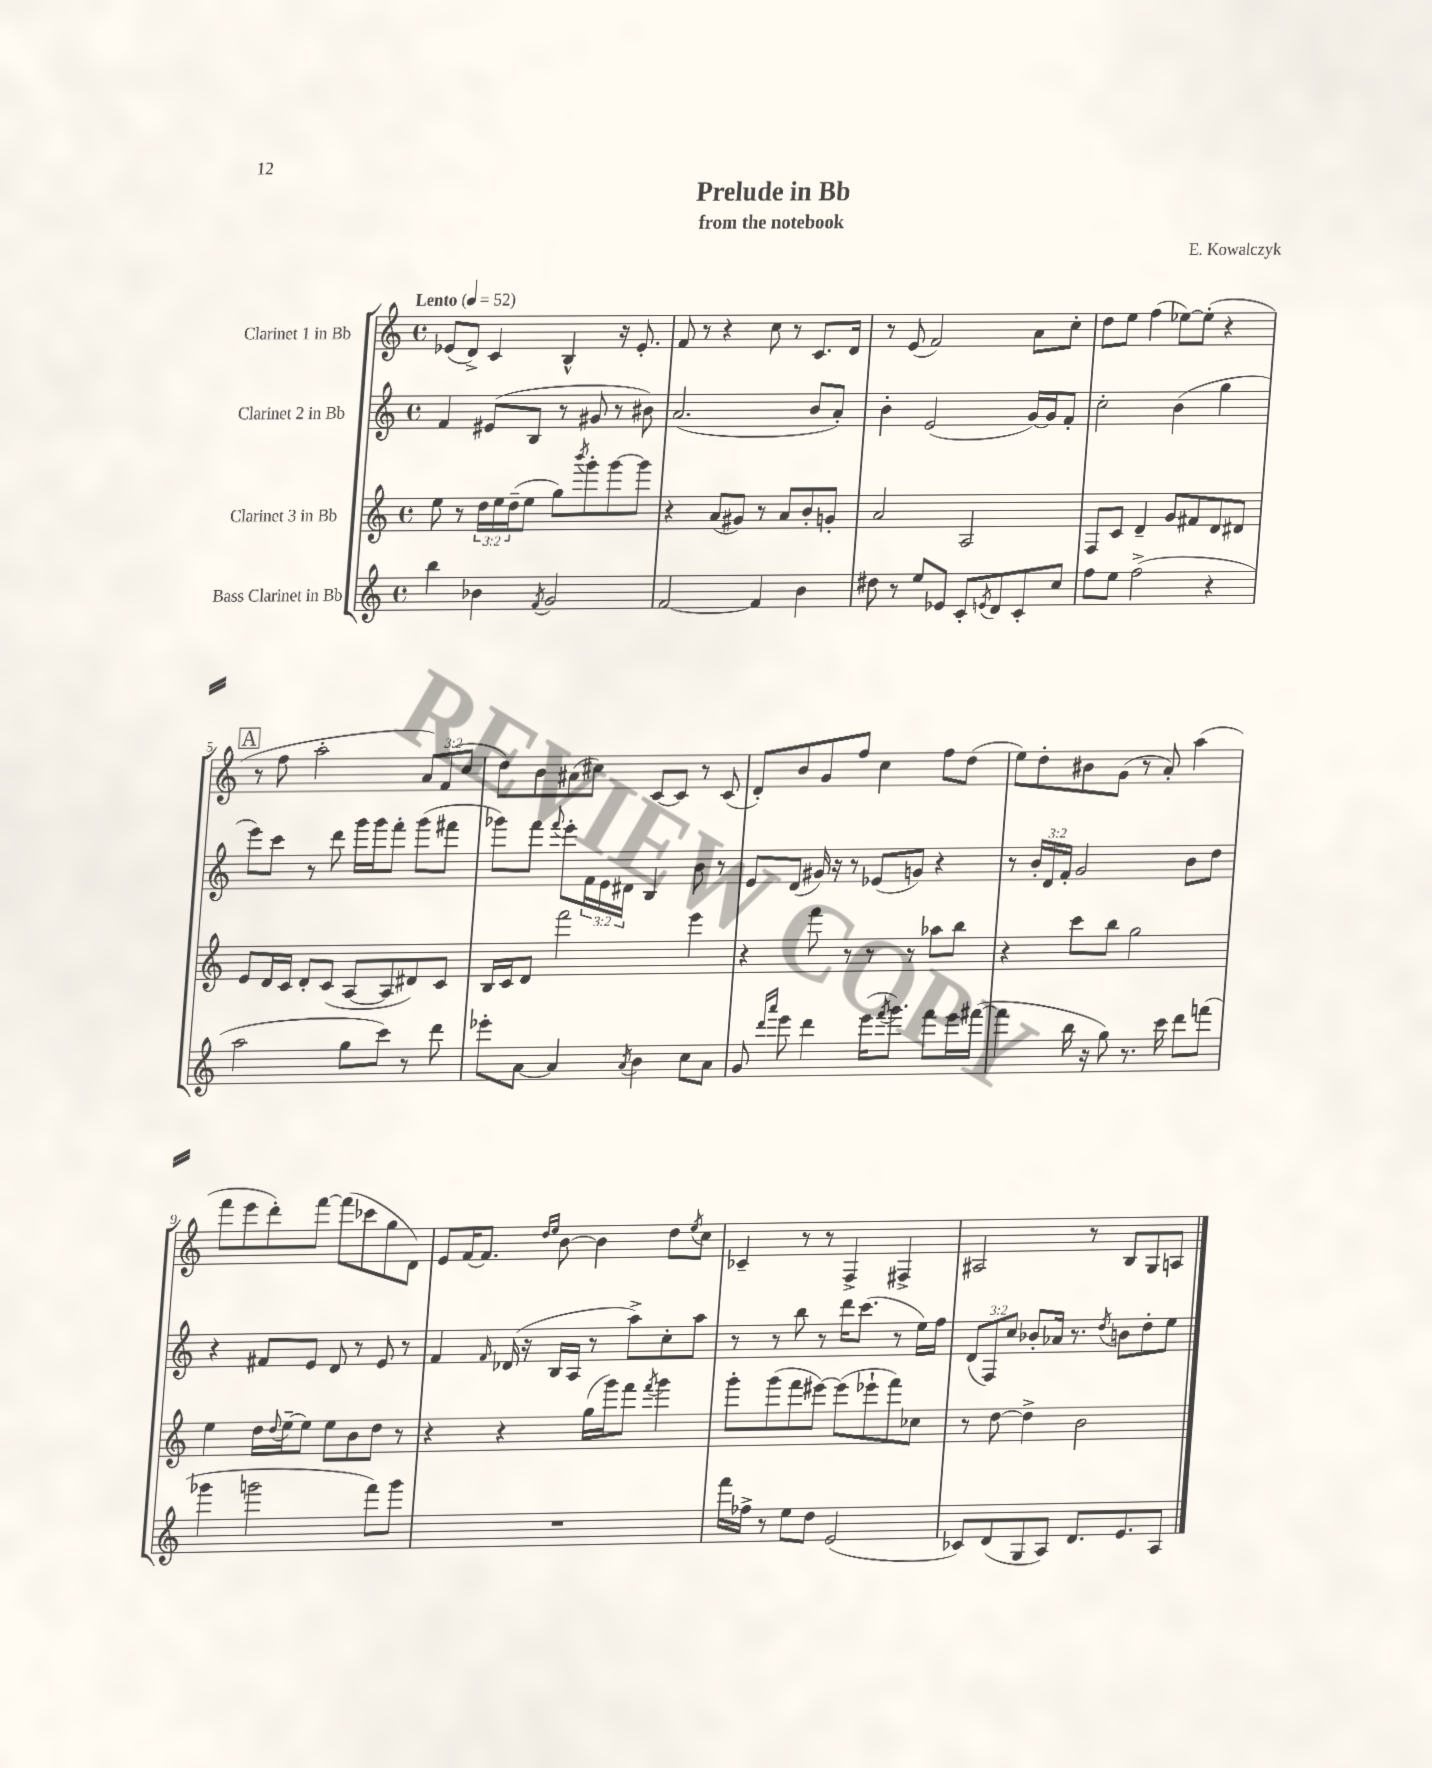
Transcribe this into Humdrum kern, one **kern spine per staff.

**kern	**kern	**kern	**kern
*part4	*part3	*part2	*part1
*staff4	*staff3	*staff2	*staff1
*I"Bass Clarinet in Bb	*I"Clarinet 3 in Bb	*I"Clarinet 2 in Bb	*I"Clarinet 1 in Bb
*clefG2	*clefG2	*clefG2	*clefG2
*k[]	*k[]	*k[]	*k[]
*M4/4	*M4/4	*M4/4	*M4/4
*met(c)	*met(c)	*met(c)	*met(c)
*MM52	*MM52	*MM52	*MM52
=1	=1	=1	=1
!	!	!	!LO:TX:a:B:t=Lento
4bb\	8ee\	4f/	(8e-X/L
.	8r	.	8d^/J)
4b-X\	24dd\LL	(8e#X/L	4c/
.	24ee\	.	.
.	(24dd~\J	.	.
.	8ee\J	8B/J	.
8qf/	.	.	.
2g/	8gg\L)	8r	4B^^/
.	8qbbb/	.	.
.	8ggg'\	8g#X/	.
.	[8ggg\	8r	16r
.	.	.	8.e-'/
.	8ggg\J]	8b#X\)	.
=2	=2	=2	=2
[2f/	4r	(2.a/	8f/
.	.	.	8r
.	(8a/L	.	4r
.	8g#X/J)	.	.
4f/]	8r	.	8cc\
.	8a/L	.	8r
4b\	8b'/	8b/L	8.c/L
.	8gn'/J	8a'/J)	.
.	.	.	16d/Jk
=3	=3	=3	=3
8dd#X\	2a/	4b'\	8r
8r	.	.	(8e/
8ee/L	.	(2e/	2f/)
8e-X/J	.	.	.
8c'/L	2A/	.	.
8qen/	.	.	.
8d/	.	.	.
8c'/	.	[16g/LL)	8a\L
.	.	16g/J]	.
8cc/J	.	8f'/J	8cc'\J
=4	=4	=4	=4
8ff\L	8F/L	2cc'\	8dd\L
8ee\J	8c/J	.	8ee\J
(2ff^\	4d~/	.	(4ff\
.	8g/L	(4b\	[8ee-X\L)
.	8f#X/	.	(8ee-'\J]
4r	8d/	4gg\	4r
.	8d#X/J	.	.
!!LO:LB:g=z
!!LO:REH:place=s1:t=A
=5	=5	=5	=5
2aa\	8e/L	8eee\L)	8r
.	16d/L	8ccc\J	8ff\
.	16c/JJ	.	.
.	8d'/L	8r	2aa'\
.	(8c/J	8ddd\	.
8gg\L	[8A/L	16ggg\LL	.
.	.	16ggg\J	.
8ccc\J)	8A/]	8fff'\J	.
8r	8d#X/)	(8ggg\L	12a/L)
.	.	.	(12f/
8ddd\	8c/J	8fff#X\J	.
.	.	.	12cc/J
=6	=6	=6	=6
8eee-X'\L	16B/LL	8ggg-X\L)	8dd\L)
.	16c/J	.	.
[8a\J	8d/J	8fff\J	8b\
.	.	8qqfff/	.
4a/]	2fff\	8eee'\L	(8a#X\
.	.	24f\L	8cc#X\J)
.	.	24e\	.
.	.	24d#X\JJ	.
8qa/	.	.	.
4b\	.	4B/	[8c/L
.	.	.	8c/J]
8cc\L	4eee\	8b\	8r
8a\J	.	8r	(8c/
=7	=7	=7	=7
8g/	4r	8e/L	8d'/L)
16qqddd/LL	.	.	.
16qqaaa/JJ	.	.	.
8eee\	.	(8d/J	8b/
4ddd\	8fff\	16g#X/)	8g/
.	.	16r	.
.	8r	8r	8ff/J
(16eee\KL	8r	(8e-X/L	4cc\
8qfff/	.	.	.
8.ggg\J)	.	.	.
.	8r	8gn/J)	.
8fff\L	8aa-X\L	4r	8ff\L
16eee\L	8bb\J	.	(8dd\J
([16fff#X\JJ	.	.	.
=8	=8	=8	=8
4fff#\]	4r	8r	8ee\L)
.	.	24b'/LL	8dd'\
.	.	24d/	.
.	.	24f'/JJ	.
16bb\	8ccc\L	2g/	8b#X\
16r	.	.	.
8gg\)	8bb\J	.	(8g\J
8.r	2gg\	.	8r
.	.	.	8a'/)
16ccc\	.	.	.
8ddd\L	.	8b\L	(4aa\
(8fffn\J	.	8dd\J	.
!!LO:LB:g=z
=9	=9	=9	=9
4ggg-X\	4ee\	4r	8fff\L
.	.	.	8eee\
2gggn\	16dd\LL	8f#X/L	8ddd'\)
.	8qqdd/	.	.
.	[16ee~\J	.	.
.	8ee\J]	8e/J	[8fff\J
.	8ee\L	8d/	(8fff\L]
.	8b\	8r	8ccc-X\
8fff\L)	8dd\J	8e/	8gg\
8ggg\J	8r	8r	8d\J)
=10	=10	=10	=10
1r	4r	4f/	8e/L
.	.	.	[16f/K
.	.	.	8.f/J]
.	.	16qqf/	.
.	4r	(16d-X/	.
.	.	16r	.
.	.	.	16qqdd/LL
.	.	.	16qqee/JJ
.	.	16B/LL	[8b\
.	.	16A/JJ	.
.	(16gg\LL	8r	4b\]
.	16ggg\J)	.	.
.	8fff\J	8aa^\L)	.
.	8qfff/	.	.
.	4ggg\	8cc'\	8dd\L
.	.	.	8qee/
.	.	8aa\J	8cc\J
=11	=11	=11	=11
16fff\LL	8ggg'\L	8r	4c-X~/
16ff-X^\JJ	.	.	.
8r	(8ggg\	8r	.
8ee\L	8fff\	8bb\	8r
8dd\J	[8eee#X\J)	8r	8r
(2e/	(8eee#\L]	16ddd\KL	4F^/
.	.	(8.ccc\J	.
.	8eee-X`\	.	.
.	8fff\)	8r	4F#X^/
.	8cc-X\J	16ee\LL)	.
.	.	16ff\JJ	.
=12	=12	=12	=12
8c-X/L)	8r	(12d/L	2A#X/
.	.	12F/)	.
(8d/	[8dd\	.	.
.	.	12cc/J	.
8G/	4dd^\]	8b-X'/L	.
8A/J)	.	16a-X/Jk	.
.	.	8.r	.
8.d/L	2b\	.	8r
.	.	8qdd/	.
.	.	8bn\L	8B/L
8.e/	.	.	.
.	.	8dd'\	8G/
8A/J	.	8ee\J	8An/J
==	==	==	==
*-	*-	*-	*-
